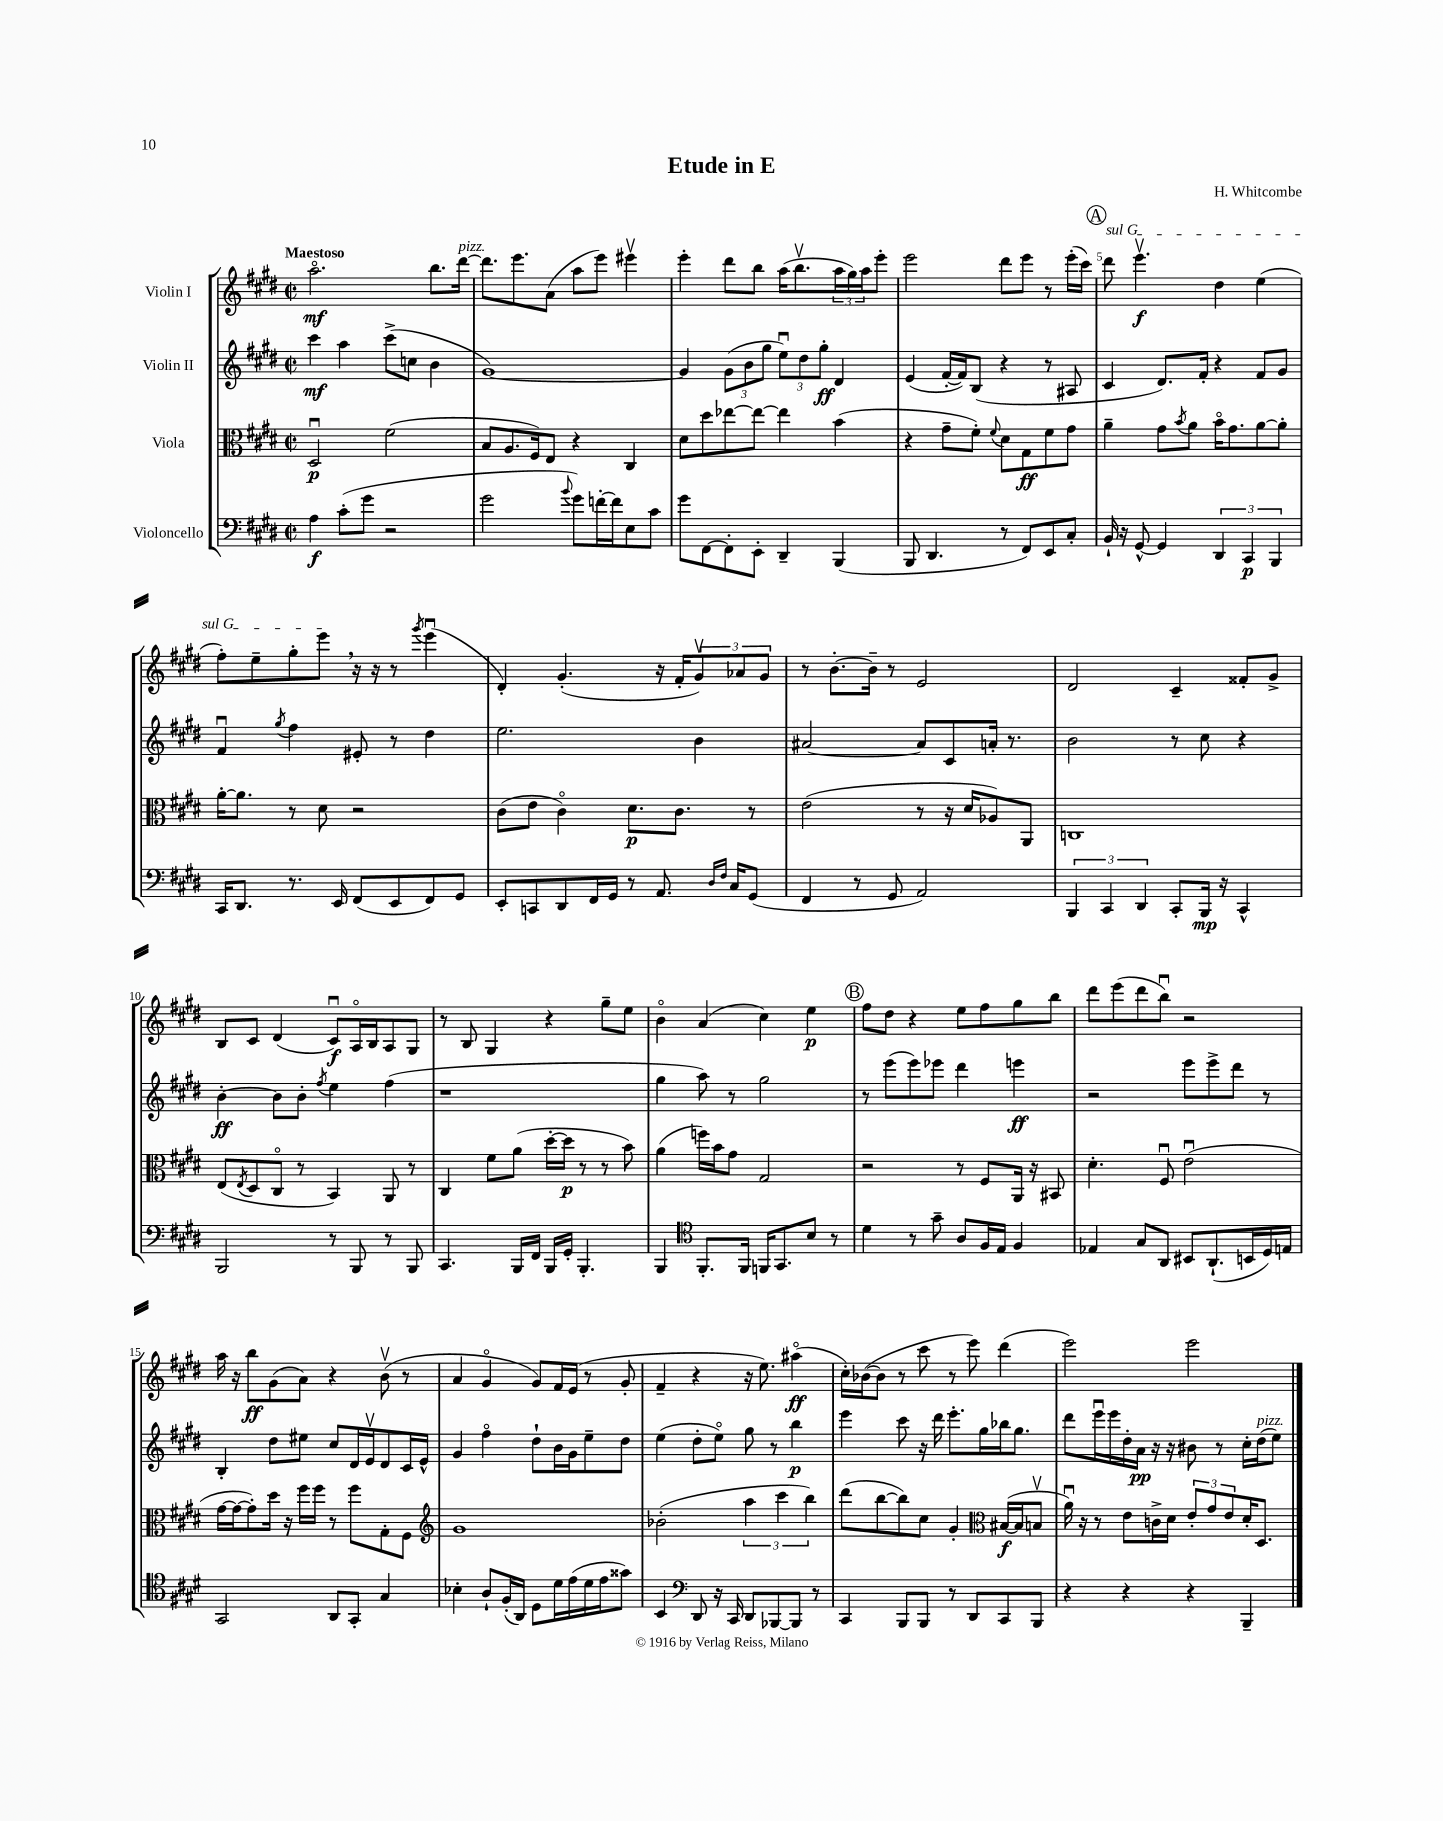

**kern	**dynam	**kern	**dynam	**kern	**dynam	**kern	**dynam
*part4	*part4	*part3	*part3	*part2	*part2	*part1	*part1
*staff4	*staff4	*staff3	*staff3	*staff2	*staff2	*staff1	*staff1
*I"Violoncello	*	*I"Viola	*	*I"Violin II	*	*I"Violin I	*
*clefF4	*	*clefC3	*	*clefG2	*	*clefG2	*
*k[f#c#g#d#]	*	*k[f#c#g#d#]	*	*k[f#c#g#d#]	*	*k[f#c#g#d#]	*
*M2/2	*	*M2/2	*	*M2/2	*	*M2/2	*
*met(c|)	*	*met(c|)	*	*met(c|)	*	*met(c|)	*
=1	=1	=1	=1	=1	=1	=1	=1
!	!	!	!	!	!	!LO:TX:a:B:t=Maestoso	!
4A\	f	2D#u/	p	4ccc#\	mf	2.aa\	mf
(8c#'\L	.	.	.	4aa\	.	.	.
8g#\J	.	.	.	.	.	.	.
2r	.	(2f#\	.	(8ccc#^\L	.	.	.
.	.	.	.	8ccn\J	.	.	.
.	.	.	.	4b\	.	8.bb\L	.
!	!	!	!	!	!	!LO:TX:a:i:t=pizz.	!
.	.	.	.	.	.	[16ddd#\Jk	.
=2	=2	=2	=2	=2	=2	=2	=2
2g#\	.	8B/L	.	[1g#)	.	8.ddd#\L]	.
.	.	8.A/	.	.	.	.	.
.	.	.	.	.	.	8.eee\	.
.	.	16F#/k)	.	.	.	.	.
.	.	8E/J	.	.	.	(8a\J	.
8qqb/	.	.	.	.	.	.	.
8g#\L)	.	4r	.	.	.	8aa\L	.
[16fn'\L	.	.	.	.	.	8eee\J)	.
16f\J]	.	.	.	.	.	.	.
8E\	.	4C#/	.	.	.	4eee#Xv\	.
8c#\J	.	.	.	.	.	.	.
=3	=3	=3	=3	=3	=3	=3	=3
8g#\L	.	8d#\L	.	4g#/]	.	4eee'\	.
[8FF#\	.	8dd#\	.	.	.	.	.
8FF#'\]	.	[8ee-X\	.	(12g#\L	.	8ddd#\L	.
.	.	.	.	12b\	.	.	.
8EE'\J	.	8ee-\J_	.	.	.	8bb\J	.
.	.	.	.	12gg#\J	.	.	.
4DD#~/	.	4ee-\]	.	12eeu\L)	.	(16aa\KL	.
.	.	.	.	.	.	8.bbv\	.
.	.	.	.	12dd#\	.	.	.
.	.	.	.	12gg#'\J	ff	.	.
(4BBB/	.	(4b\	.	4d#/	.	24aa\L	.
.	.	.	.	.	.	24gg#\)	.
.	.	.	.	.	.	24aa\J	.
.	.	.	.	.	.	8eee'\J	.
=4	=4	=4	=4	=4	=4	=4	=4
8BBB/	.	4r	.	(4e/	.	2eee\	.
4.DD#/	.	.	.	.	.	.	.
.	.	8g#~\L	.	[16f#'/LL	.	.	.
.	.	.	.	16f#/J])	.	.	.
.	.	8f#'\J)	.	(8B/J	.	.	.
.	.	8qqf#/	.	.	.	.	.
8r	.	8d#\L	.	4r	.	8ddd#\L	.
8FF#/L)	.	8G#\	ff	.	.	8eee\J	.
8EE/	.	8f#\	.	8r	.	8r	.
8C#'/J	.	8g#\J	.	8A#X/	.	(16eee'\LL	.
.	.	.	.	.	.	16ccc#\JJ)	.
!!LO:REH:place=s1:t=A
=5	=5	=5	=5	=5	=5	=5	=5
!	!	!	!	!	!	!LO:TX:a:i:t=sul G	!
16BB`/	.	4a~\	.	4c#/	.	8ddd#\	.
16r	.	.	.	.	.	.	.
[8GG#^^/	.	.	.	.	.	4.eeev\	f
4GG#/]	.	8g#\L	.	8.d#/L)	.	.	.
.	.	8qb/	.	.	.	.	.
.	.	8a\J	.	.	.	.	.
.	.	.	.	16f#'/Jk	.	.	.
6DD#/	.	16b\KL	.	4r	.	4dd#\	.
.	.	8.g#\	.	.	.	.	.
6CC#/	p	.	.	.	.	.	.
.	.	[8a\	.	8f#/L	.	(4ee\	.
6BBB/	.	.	.	.	.	.	.
.	.	8a'\J]	.	8g#/J	.	.	.
!!LO:LB:g=z
=6	=6	=6	=6	=6	=6	=6	=6
16CC#/KL	.	[16a'\KL	.	4f#u/	.	8ff#'\L)	.
8.DD#/J	.	8.a\J]	.	.	.	.	.
.	.	.	.	.	.	8ee~\	.
.	.	.	.	8qgg#/	.	.	.
8.r	.	8r	.	4ff#\	.	8gg#'\	.
.	.	8d#\	.	.	.	8eee,\J	.
16EE/	.	.	.	.	.	.	.
(8FF#/L	.	2r	.	8e#X'/	.	16r	.
.	.	.	.	.	.	16r	.
8EE/	.	.	.	8r	.	8r	.
.	.	.	.	.	.	8qggg#/	.
8FF#/)	.	.	.	4dd#\	.	(4eeeu\	.
8GG#/J	.	.	.	.	.	.	.
=7	=7	=7	=7	=7	=7	=7	=7
8EE'/L	.	(8c#\L	.	2.ee\	.	4d#'/)	.
8CCn/	.	8e\J	.	.	.	.	.
8DD#/	.	4c#\)	.	.	.	(4.g#'/	.
16FF#/L	.	.	.	.	.	.	.
16GG#/JJ	.	.	.	.	.	.	.
8r	.	8.d#\L	p	.	.	.	.
8.AA/	.	.	.	.	.	16r	.
.	.	8.c#\J	.	.	.	16f#'/KL	.
.	.	.	.	4b\	.	12g#v/)	.
16qqD#/LL	.	.	.	.	.	.	.
16qqF#/JJ	.	.	.	.	.	.	.
16C#/KL	.	.	.	.	.	.	.
.	.	.	.	.	.	12a-X/	.
(8GG#/J	.	8r	.	.	.	.	.
.	.	.	.	.	.	12g#/J	.
=8	=8	=8	=8	=8	=8	=8	=8
4FF#/	.	(2e\	.	[2a#X/	.	8r	.
.	.	.	.	.	.	[8.b'\L	.
8r	.	.	.	.	.	.	.
.	.	.	.	.	.	16b~\Jk]	.
8GG#/	.	.	.	.	.	8r	.
2AA/)	.	8r	.	8a#/L]	.	2e/	.
.	.	16r	.	8c#/	.	.	.
.	.	16d#/KL	.	.	.	.	.
.	.	8A-X/)	.	16an'/Jk	.	.	.
.	.	.	.	8.r	.	.	.
.	.	8AA/J	.	.	.	.	.
=9	=9	=9	=9	=9	=9	=9	=9
6BBB/	.	1Cn	.	2b\	.	2d#/	.
6CC#/	.	.	.	.	.	.	.
6DD#/	.	.	.	.	.	.	.
8CC#'/L	.	.	.	8r	.	4c#~/	.
16BBB/Jk	mp	.	.	8cc#\	.	.	.
16r	.	.	.	.	.	.	.
4CC#^^/	.	.	.	4r	.	8f##X'/L	.
.	.	.	.	.	.	8g#^/J	.
!!LO:LB:g=z
=10	=10	=10	=10	=10	=10	=10	=10
2BBB/	.	(8E/L	.	[4b'\	ff	8B/L	.
.	.	8qE/	.	.	.	.	.
.	.	8D#/	.	.	.	8c#/J	.
.	.	8C#/J	.	8b\L]	.	(4d#/	.
.	.	8r	.	8b'\J	.	.	.
.	.	.	.	8qff#/	.	.	.
8r	.	4BB/)	.	4ee\	.	8c#u/L)	f
8BBB/	.	.	.	.	.	16A/L	.
.	.	.	.	.	.	16B/J	.
8r	.	8AA/	.	(4ff#\	.	8A/	.
8BBB/	.	8r	.	.	.	8G#/J	.
=11	=11	=11	=11	=11	=11	=11	=11
4.CC#/	.	4C#/	.	1r	.	8r	.
.	.	.	.	.	.	8B/	.
.	.	8f#\L	.	.	.	4G#/	.
16BBB/LL	.	(8a\J	.	.	.	.	.
16FF#/JJ	.	.	.	.	.	.	.
16BBB/LL	.	[16dd#'\LL	.	.	.	4r	.
16GG#'/JJ	.	16dd#\JJ]	p	.	.	.	.
4.BBB'/	.	8r	.	.	.	.	.
.	.	8r	.	.	.	8gg#~\L	.
.	.	8b\)	.	.	.	8ee\J	.
=12	=12	=12	=12	=12	=12	=12	=12
4BBB/	.	(4a\	.	4gg#\	.	4b\	.
*clefC4	*	*	*	*	*	*	*
8.FF#'/L	.	16ffn\LL)	.	8aa\)	.	(4a/	.
.	.	16b\J	.	.	.	.	.
.	.	8g#\J	.	8r	.	.	.
16FF#/Jk	.	.	.	.	.	.	.
16FFn/KL	.	2G#/	.	2gg#\	.	4cc#\)	.
8.GG#/	.	.	.	.	.	.	.
8B/J	.	.	.	.	.	4ee\	p
8r	.	.	.	.	.	.	.
!!LO:REH:place=s1:t=B
=13	=13	=13	=13	=13	=13	=13	=13
4d#\	.	2r	.	8r	.	8ff#\L	.
.	.	.	.	(8eee\L	.	8dd#\J	.
8r	.	.	.	8eee\)	.	4r	.
8g#~\	.	.	.	8eee-X\J	.	.	.
8A/L	.	8r	.	4ddd#\	.	8ee\L	.
16F#/L	.	8F#/L	.	.	.	8ff#\	.
16E/JJ	.	.	.	.	.	.	.
4F#/	.	16AA/Jk	.	4eeen\	ff	8gg#\	.
.	.	16r	.	.	.	.	.
.	.	8BB#X/	.	.	.	8bb\J	.
=14	=14	=14	=14	=14	=14	=14	=14
4E-X/	.	4.d#'\	.	2r	.	8ddd#\L	.
.	.	.	.	.	.	(8eee\	.
8G#/L	.	.	.	.	.	8ddd#\	.
8AA/J	.	8F#u/	.	.	.	8bbu\J)	.
8BB#X/L	.	(2eu\	.	8eee\L	.	2r	.
(8.AA`/	.	.	.	8eee^\	.	.	.
.	.	.	.	8ddd#\J	.	.	.
16BBn/L	.	.	.	.	.	.	.
16D#/)	.	.	.	8r	.	.	.
16En/JJ	.	.	.	.	.	.	.
!!LO:LB:g=z
=15	=15	=15	=15	=15	=15	=15	=15
2GG#/	.	[16g#\LL	.	4B'/	.	16aa\	.
.	.	16g#\J_	.	.	.	16r	.
.	.	8g#'\])	.	.	.	8bb\L	ff
.	.	16dd#\Jk	.	8dd#\L	.	(8g#\	.
.	.	16r	.	.	.	.	.
.	.	16ff#\LL	.	8ee#X\J	.	8a\J)	.
.	.	16ff#\JJ	.	.	.	.	.
8AA/L	.	8r	.	8cc#/L	.	4r	.
8GG#'/J	.	8ff#\L	.	16d#/L	.	.	.
.	.	.	.	16ev/J	.	.	.
4G#/	.	8G#'\	.	8d#/	.	(8bv\	.
.	.	8F#\J	.	16c#/L	.	8r	.
.	.	.	.	16e^^/JJ	.	.	.
=16	=16	=16	=16	=16	=16	=16	=16
*	*	*clefG2	*	*	*	*	*
4B-X'\	.	1g#	.	4g#/	.	4a/	.
8A`/L	.	.	.	4ff#\	.	4g#/	.
(16F#'/L	.	.	.	.	.	.	.
16AA/JJ)	.	.	.	.	.	.	.
8D#\L	.	.	.	8dd#`\L	.	8g#/L)	.
16d#\L	.	.	.	16b\L	.	16f#/L	.
(16e\	.	.	.	16g#\J	.	(16e/JJ	.
16d#\	.	.	.	8ee~\	.	8r	.
16e\J	.	.	.	.	.	.	.
8g##X\J)	.	.	.	8dd#\J	.	8g#'/	.
=17	=17	=17	=17	=17	=17	=17	=17
4BB/	.	(2b-X'\	.	(4ee\	.	4f#~/	.
*clefF4	*	*	*	*	*	*	*
8DD#/	.	.	.	8dd#'\L	.	4r	.
16r	.	.	.	8ee\J)	.	.	.
16CC#/	.	.	.	.	.	.	.
8DD#/L	.	6aa\	.	8gg#\	.	16r	.
.	.	.	.	.	.	8.ee\)	.
[8BBB-X/	.	.	.	8r	.	.	.
.	.	6ccc#\	.	.	.	.	.
8BBB-/J]	.	.	.	4bb\	p	(4aa#X\	ff
.	.	6bb\)	.	.	.	.	.
8r	.	.	.	.	.	.	.
=18	=18	=18	=18	=18	=18	=18	=18
4CC#/	.	(8ddd#\L	.	4eee\	.	16cc#'\LL)	.
.	.	.	.	.	.	([16b-X\J	.
.	.	[8bb\	.	.	.	8b-\J]	.
8BBB/L	.	8bb\])	.	8ccc#\	.	8r	.
8BBB/J	.	8cc#\J	.	16r	.	8ccc#\	.
.	.	.	.	16ddd#\	.	.	.
8r	.	4g#'/	.	8.eee'\L	.	8r	.
8DD#/L	.	.	.	.	.	8eee\)	.
.	.	.	.	16gg#\L	.	.	.
*	*	*clefC3	*	*	*	*	*
8CC#/	.	([16B#X/LL	f	16bb-X\J	.	(4ddd#\	.
.	.	16B#/J]	.	8.gg#\J	.	.	.
8BBB/J	.	8Bnv/J	.	.	.	.	.
=19	=19	=19	=19	=19	=19	=19	=19
4r	.	16au\)	.	8ddd#\L	.	2eee\)	.
.	.	16r	.	.	.	.	.
.	.	8r	.	16eeeu\L	.	.	.
.	.	.	.	16eee\	.	.	.
4r	.	8e\L	.	16dd#'\	.	.	.
.	.	.	.	16a\JJ	pp	.	.
.	.	16cn^\L	.	16r	.	.	.
.	.	16d#\JJ	.	16r	.	.	.
4r	.	12e'/L	.	8b#X\	.	2eee\	.
.	.	12g#/	.	.	.	.	.
.	.	.	.	8r	.	.	.
.	.	12e/	.	.	.	.	.
4BBB~/	.	16d#'/K	.	16cc#'\LL	.	.	.
!	!	!	!	!LO:TX:a:i:t=pizz.	!	!	!
.	.	8.D#/J	.	(16dd#\J	.	.	.
.	.	.	.	8ee\J)	.	.	.
==	==	==	==	==	==	==	==
*-	*-	*-	*-	*-	*-	*-	*-
